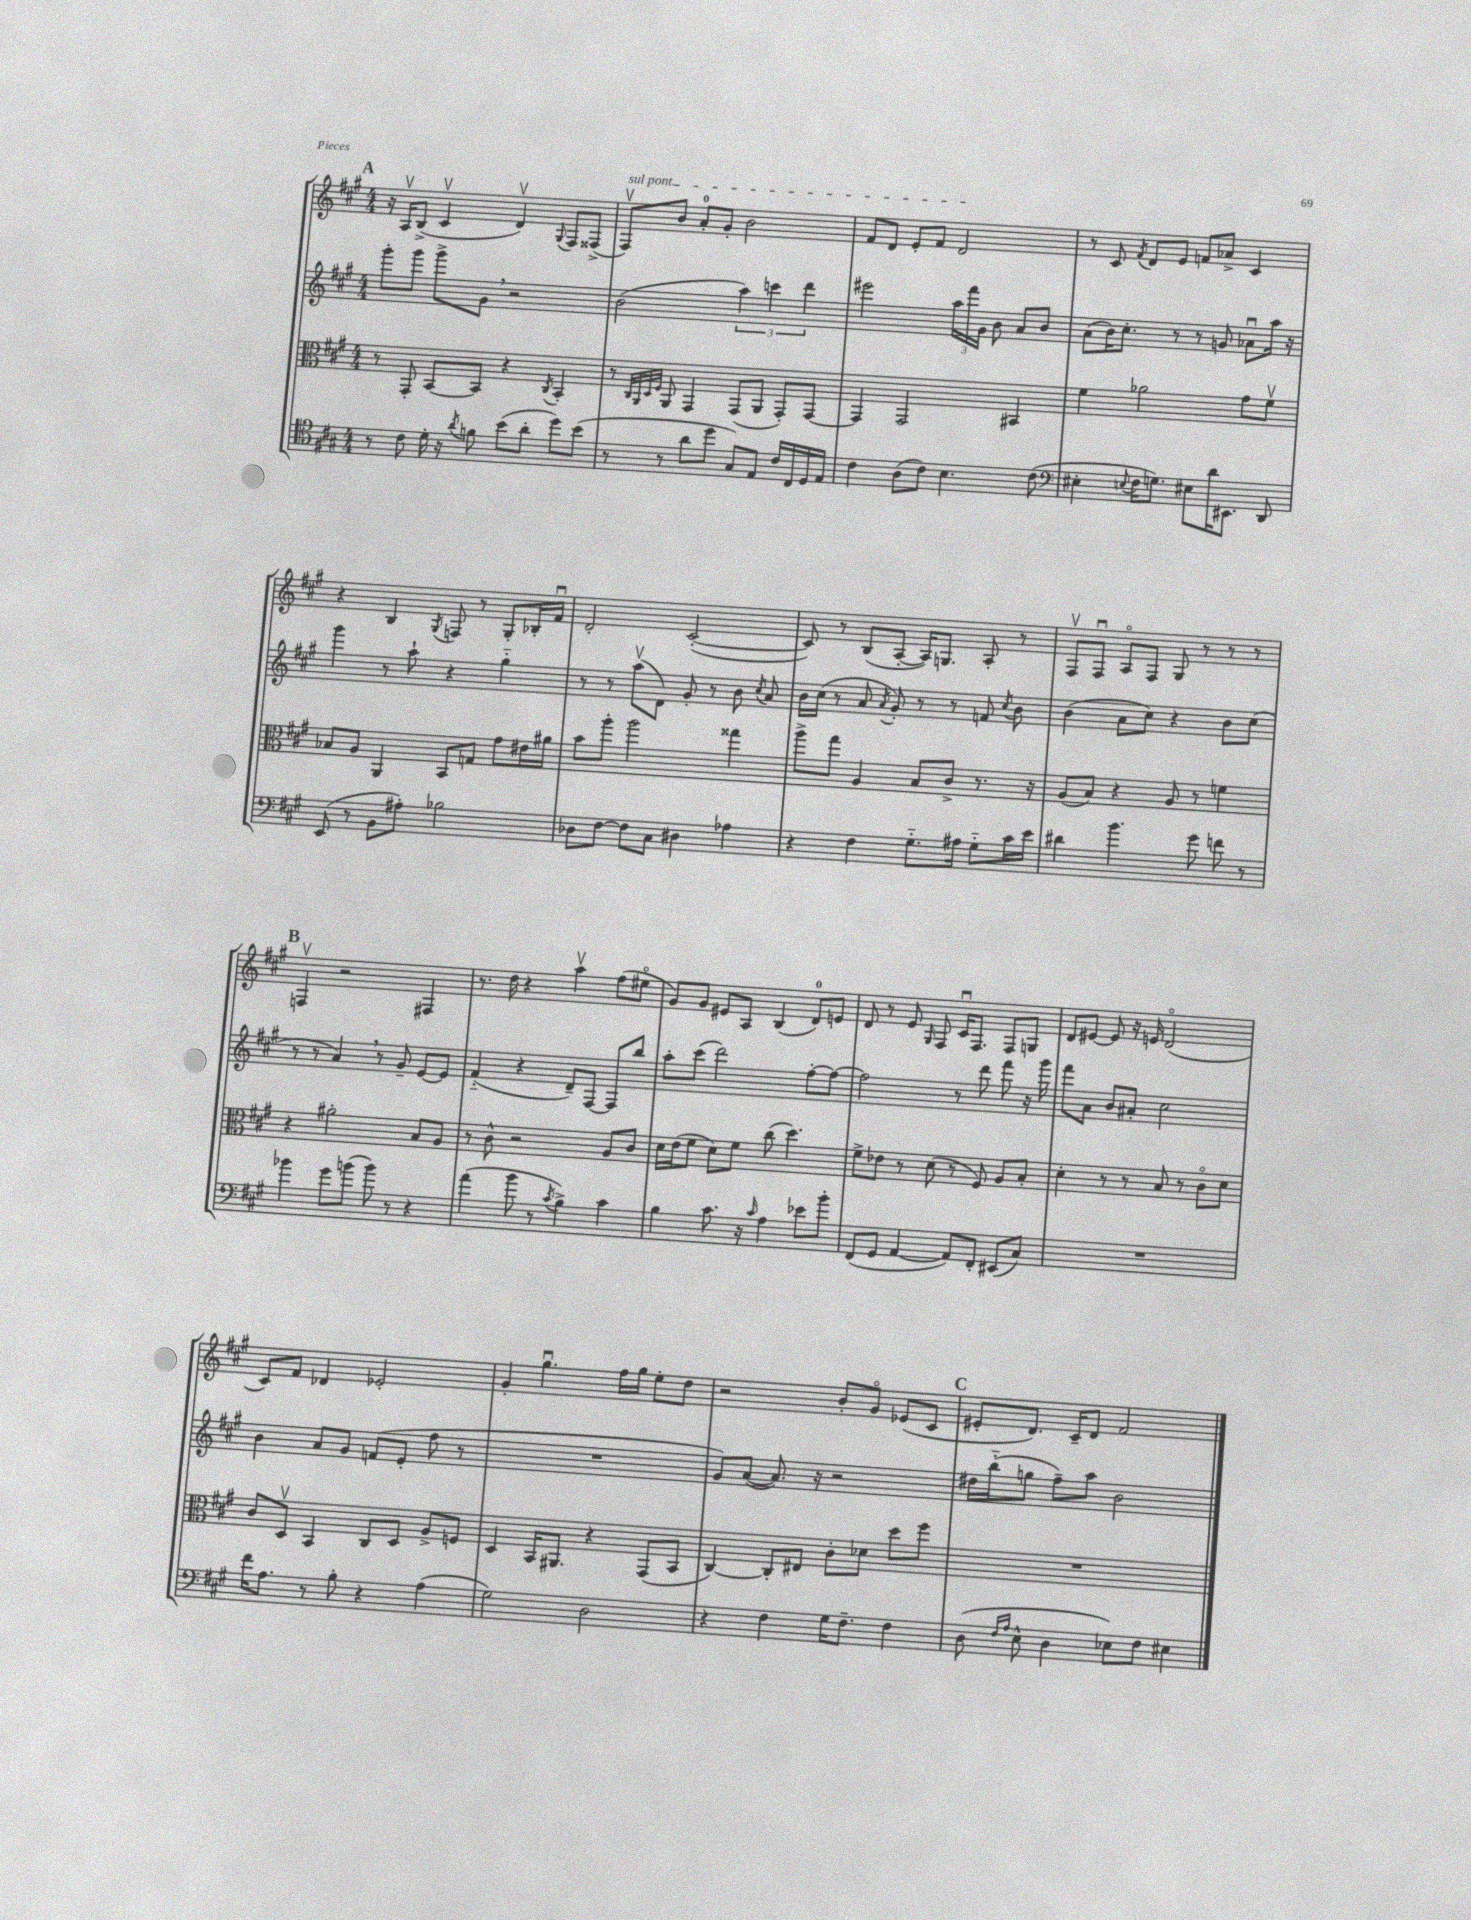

**kern	**kern	**kern	**kern
*staff4	*staff3	*staff2	*staff1
*clefC4	*clefC3	*clefG2	*clefG2
*k[f#c#g#]	*k[f#c#g#]	*k[f#c#g#]	*k[f#c#g#]
*M4/4	*M4/4	*M4/4	*M4/4
8r	8r	8ggg#'\L	16r
.	.	.	16Av/LK
8c#\	8GG#'/	8ggg#\J	(8B^/J
16d'\	[8BB/L	8ggg#^\L	4c#v/
16r	.	.	.
8qa/	.	.	.
8f\	8BB/]J	8g#\J	.
(8b\L	4r	2r	4dv/)
8a'\J	.	.	.
.	8qC#/	.	8qqG#/
8dd\L)	4BB'/	.	8F#/L
(8b\J	.	.	(8F##^/J
=	=	=	=
8r	8r	(2b\	8F#v/L)
.	32qqC#/LLL	.	.
.	32qqAA/	.	.
.	32qqD/	.	.
.	32qqF#/JJJ	.	.
8r	8AA/	.	8b/J
8a\L	4GG#/	.	8a'/L
8dd\J	.	.	8g#'/J
8G#/L)	(8GG#/L	6aa\)	2b\
8E/J	8AA/J	.	.
.	.	6ccc\	.
16c#/LL	8GG#'/L)	.	.
16C#/	.	.	.
.	.	6ddd\	.
16D/	[8GG#/J	.	.
16E/JJ	.	.	.
=	=	=	=
4c#\	4GG#/]	2eee#\	8f#/L
.	.	.	8d/J
(8A\L	2GG#/	.	8e'/L
8c#\J)	.	.	8f#/J
4.B\	.	24aa\LL	2d/
.	.	24fff#\	.
.	.	24g#\JJ	.
.	.	8b\	.
.	4BB#/	8a/L	.
(8c#\	.	8b/J	.
=	=	=	=
*clefF4	*	*	*
4E#'\	4f#\	(8a\L	8r
.	.	16b\K)	8c#/
.	.	8.cc#'\J	.
8qqE/	.	.	8qf#/
16F#\LK	2a-\	.	8d/L
8.G\J)	.	.	.
.	.	8r	8e/J
8E#\L	.	8r	8f/L
16d\K	.	8g/	8a-^/J
8.EE#\J	.	.	.
.	8g#\L	8a-u\L	4c#/
8DD/	8f#v\J	16aa\Jk	.
.	.	16r	.
=	=	=	=
(8EE/	8B-/L	4ggg#\	4r
8r	8A/J	.	.
8BB\L	4AA/	8r	4B/
8A#'\J)	.	8aa`\	.
.	.	.	8qG#/
2B-\	8BB/L	4r	8F/
.	8G/J	.	8r
.	8g#\L	4gg#'~\	8G#'/L
.	16e#\L	.	16B-'/L
.	16a#\JJ	.	16f#u/JJ
=	=	=	=
8D-\L	8b\L	8r	2d'/
[8F#\J	8aa'\J	8r	.
8F#\]L	2aa\	(8aav\L	.
8C#\J	.	8d\J)	.
4D#\	.	8g#'/	([2c#'/
.	.	8r	.
4A-\	4gg##\	8b\	.
.	.	8qcc#/	.
.	.	8a/	.
=	=	=	=
4r	8aa^\L	16b\LL	8c#/])
.	.	(16cc#\JJ	.
.	8gg#\J	8r	8r
4F#\	4A/	8a/	(8B/L
.	.	8qa/	.
.	.	8g#'/)	[8A'/J
8.G#'~\L	8B/L	8r	16A/]LK)
.	.	.	8.G/J
.	8c#^/J	8r	.
16A#\Jk	.	.	.
8G#'~\L	8.r	8f/	8A'/
.	.	8qcc#/	.
16c#\L	.	8b\	8r
16e\JJ	16r	.	.
=	=	=	=
4d#\	(8A/L	(4b\	8F#v/L
.	8B/J)	.	8F#u/J
4.b\	4r	8a\L	8Ao/L
.	.	8cc#\J)	8F#/J
.	8A/	4r	8G#/
8g#\	8r	.	8r
8f\	4f\	8b\L	8r
8r	.	(8cc#\J	8r
=	=	=	=
4b-\	4r	8r	4Fv/
.	.	8r	.
8g#\L	2a#'\	4a/)	2r
(8b\J	.	.	.
8b\)	.	8r	.
8r	.	8g#~/	.
4r	8B/L	[8e/L	4F#/
.	8A/J	8e/]J	.
=	=	=	=
(4a\	8r	(4f#'~/	8.r
.	8c#^^\	.	.
.	.	.	16dd\
8b\	2r	4r	4r
8r	.	.	.
8qc#/	.	.	.
4B^\)	.	8d~/L)	4aav\
.	.	[8F#/J	.
4c#\	8A/L	8F#/]L	(8ff#\L
.	8c#/J	8bb/J	8ee#o\J
=	=	=	=
4B\	16d\LL	8aa'\L	8g#/L)
.	(16e\J	.	.
.	8f#\J	(8ccc#\J	8g#/J
8.c#\	8d\L)	2ddd\)	8e#/L
.	8f#\J	.	8A/J
16r	.	.	.
16qqc#/	.	.	.
4A\	(8cc#\	.	(4B/
.	4.dd\)	.	.
8e-\L	.	[8ff#'\L	8d/L)
8b'\J	.	8ff#\_J	8e/J
=	=	=	=
(8FF#/L	8f#^\L	2ff#\]	8d/
8GG#/J	8e-\J	.	8r
[4AA/	8r	.	8e/
.	.	.	16qqG#/
.	(8d\	.	8F#/
8AA/]L)	8r	8r	16c#u/LK
.	.	.	8.F#/J
8FF#'/J	8F#/)	8ddd\	.
(8EE#/L	8A/L	8fff#\	8F#/L
8C#/J)	8B'/J	16r	8G/J
.	.	16ggg#\	.
=	=	=	=
1r	4d'\	8fff#\L	8d/L
.	.	8a\J	[8e#/J
.	8r	8b/L	8e#/]
.	8r	8a#'/J	16r
.	.	.	16e/
.	8B/	2cc#\	(2do/
.	8r	.	.
.	8c#o\L	.	.
.	8d\J	.	.
=	=	=	=
16f#\LK	8c#/L	4b\	8c#/L)
8.A\J	.	.	.
.	8Dv/J	.	8f#/J
8r	4BB/	8a/L	4d-/
8B'\	.	8g#/J	.
4r	8C#/L	(8f/L	2e-'/
.	8D/J	8e'/J	.
(4A\	8A^/L	8ff#\	.
.	8F/J	8r	.
=	=	=	=
2G#\)	4D/	1r	4g#'/
.	16BB/LK	.	4.gg#u\
.	8.AA#/J	.	.
2D\	4r	.	.
.	.	.	16ff#\LL
.	.	.	16gg#\JJ
.	(8GG#/L	.	8ee'\L
.	8BB/J	.	8dd\J
=	=	=	=
4r	[4C#/)	8g#/L)	2r
.	.	([8a/J	.
4F#\	8C#'/]L	8.a/])	.
.	8E#/J	.	.
.	.	16r	.
16G#\LK	8c#'\L	2r	8b'/L
8.F#~\J	.	.	.
.	8d-\J	.	8g#o/J
4F#\	8dd\L	.	(8e-/L
.	8ff#\J	.	8c#/J
=	=	=	=
(8D\	1r	16dd#\LL	8e#'/L
.	.	(16bb'~\J	.
16qqF#/LL	.	.	.
16qqA/JJ	.	.	.
8E^^\	.	8gg\J	8.d/J)
4D\	.	8ff#~\L)	.
.	.	.	16c#~/LK
.	.	8aa\J	8d/J
8E-\L)	.	2b\	2f#/
8F#\J	.	.	.
4E#\	.	.	.
==	==	==	==
*-	*-	*-	*-
